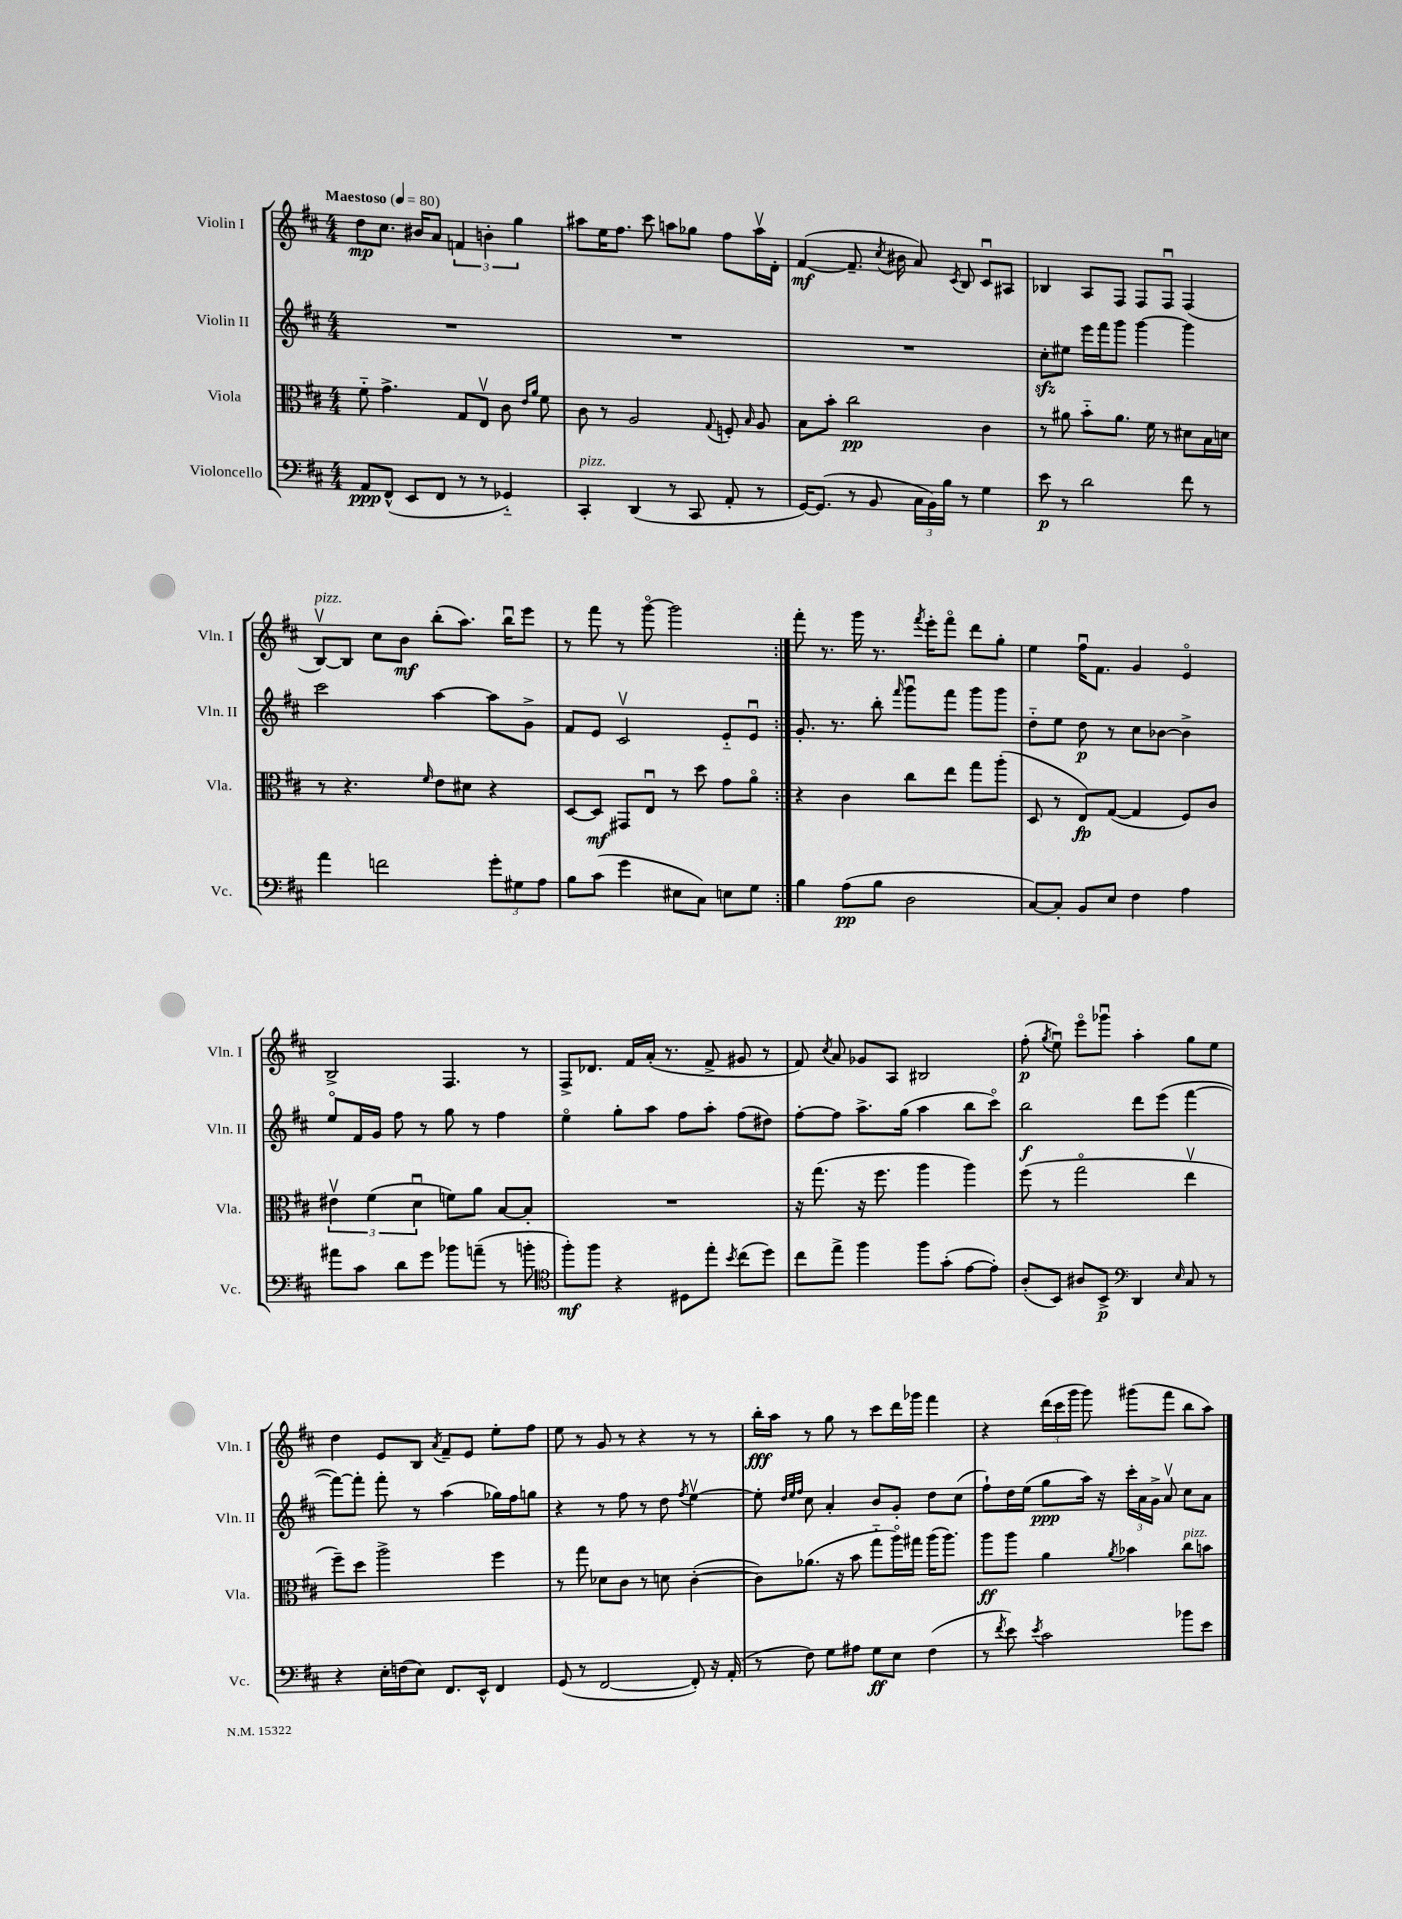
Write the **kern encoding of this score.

**kern	**kern	**kern	**kern
*staff4	*staff3	*staff2	*staff1
*clefF4	*clefC3	*clefG2	*clefG2
*k[f#c#]	*k[f#c#]	*k[f#c#]	*k[f#c#]
*M4/4	*M4/4	*M4/4	*M4/4
*MM80	*MM80	*MM80	*MM80
8AA	8f#'~	1r	8dd
(8FF#^^	4.g^	.	8.cc#
8EE	.	.	.
.	.	.	16b#
8FF#	.	.	8a
8r	8G	.	6f
8r	8Ev	.	.
.	.	.	6b'
4GG-'~)	8c#	.	.
.	.	.	6gg
.	16qqe	.	.
.	16qqa	.	.
.	8f#	.	.
=	=	=	=
4CC#'	8c#	1r	8aa#
.	8r	.	16ee
.	.	.	8.ff#
(4DD	2A	.	.
.	.	.	8ccc#
8r	.	.	8aa
8CC#	.	.	8gg-
.	8qqG	.	.
8AA'	8F'	.	8ff#
.	16qqB	.	.
8r	8A	.	16aav
.	.	.	16d'
=	=	=	=
[16GG)	8B	1r	([4f#
(8.GG]	.	.	.
.	8b'	.	.
8r	2cc#	.	8.f#~]
8BB	.	.	.
.	.	.	8qcc#
.	.	.	16b#
24C#	.	.	8a)
24BB)	.	.	.
24B	.	.	.
.	.	.	8qc#
8r	.	.	8B
4G	4c#	.	8c#u
.	.	.	8A#
=	=	=	=
8e	8r	8cc#'	4B-
8r	8a#	8ee#	.
2d	8b'~	16eee	8A
.	.	16fff#	.
.	8.a#	8ggg	8F#
.	.	[4ggg	8F#
.	16f#	.	.
.	8r	.	8F#u
8f#	8d#	4ggg]	(4F#
8r	16B	.	.
.	16d	.	.
=	=	=	=
4a	8r	2ccc#	[8Bv)
.	4.r	.	8B]
2f	.	.	8cc#
.	.	.	8b
.	16qqf#	.	.
.	8e	[4aa	(8bb'
.	8d#	.	8.aa)
12g'	4r	8aa]	.
.	.	.	16bbu
12G#	.	.	.
.	.	8g^	8eee
12A	.	.	.
=	=	=	=
8B	[8D	8f#	8r
(8c#	8D]	8e	8fff#
4g	8GG#	2c#v	8r
.	8Eu	.	[8gggo
8E#	8r	.	2ggg]
8C#)	8dd	.	.
8E	8g	8e'~	.
8G	8ao	8eu	.
=:|!	=:|!	=:|!	=:|!
4B	4r	8.g'	8fff#'
.	.	.	8.r
.	.	8.r	.
(8A	4c#	.	.
.	.	.	16ggg
8B	.	8bb'	8.r
.	.	16qqfff#	.
2D	8cc#	8gggu	.
.	.	.	8qfff#
.	.	.	16eee'
.	8ee	8fff#	8fff#o
.	8gg	8ggg	8ddd
.	(8aa'	8ggg	8gg'
=	=	=	=
[8C#)	8D	8dd'~	4ee
8C#']	8r	8ee	.
8BB	8E)	8dd	16ff#u
.	.	.	8.f#
8E	([8G	8r	.
4F#	4G]	8cc#	4g
.	.	[8b-	.
4A	8F#)	4b-^]	4eo
.	8c#	.	.
=	=	=	=
8a#	6e#v	8eeo	2B^
8c#	.	16f#	.
.	(6f#	.	.
.	.	16g	.
8d	.	8ff#	.
.	6du	.	.
8g	.	8r	.
8b-	8f)	8gg	4.F#
(8a~	8a	8r	.
8r	[8B	4ff#	.
8b'	8B']	.	8r
=	=	=	=
*clefC4	*	*	*
8ff#')	1r	4eeo	8F#^
8ff#	.	.	8.d-
4r	.	8gg'	.
.	.	.	16f#
.	.	8aa	(16a'
.	.	.	8.r
8D#	.	8ff#	.
8ee'	.	8aa'	8f#^
8qb	.	.	.
(8cc#	.	(8ff#	8g#
8dd)	.	8dd#)	8r
=	=	=	=
8cc#	16r	[8ff#'	8f#)
.	(8.gg	.	.
.	.	.	8qcc#
8ee^	.	8ff#]	8a
4ff#	16r	8.aa^	8g-
.	8.ff#	.	.
.	.	.	8A
.	.	(16gg	.
8ff#	4aa	4aa	2B#
(8g'	.	.	.
[8e	4aa)	8bb	.
8e'])	.	8ccc#o)	.
=	=	=	=
(8A'	(8ff#	2bb	(8ff#'
.	.	.	8qgg
8BB)	8r	.	8eeu)
8A#	2ggo	.	8eeeo
8BB^	.	.	8ggg-u
*clefF4	*	*	*
4DD	.	8ddd	4aa'
.	.	(8eee	.
16qqE	.	.	.
8C#	4eev	[4fff#	8gg
8r	.	.	8ee
=	=	=	=
4r	8ff#~)	8fff#_)	4dd
.	8dd	8fff#']	.
16E'	2aa^	8fff#'	8e
(16F	.	.	.
8E)	.	8r	8B
.	.	.	8qa
8.FF#	.	(4aa	8f#~
.	.	.	8e
16EE^^	.	.	.
4FF#	4ff#	16gg-)	8ee'
.	.	16ff#	.
.	.	8gg	8ff#
=	=	=	=
(8GG	8r	4r	8ee
8r	8gg	.	8r
[2FF#	8d-	8r	8g
.	8c#	8ff#	8r
.	8r	8r	4r
.	8d	8dd	.
.	.	8qff#	.
8FF#'])	([4c#'	[4eev	8r
16r	.	.	8r
(16AA'	.	.	.
=	=	=	=
8r	8c#])	8ee']	16bb'
.	.	.	16aa
.	.	32qqdd	.
.	.	32qqee	.
.	.	32qqff#	.
8F#)	(8.a-	8cc#	8r
8G	.	4a'	8gg
.	16r	.	.
8A#	8b	.	8r
8G	8gg'~	8b	8ccc#
8E	16aao)	8g'	16ddd
.	16gg#	.	16ggg-
(4F#	(16aa	8dd	4fff#
.	8.aa)	.	.
.	.	(8cc#	.
=	=	=	=
8r	8aa	8ff#`)	4r
8qf#	.	.	.
8e)	8aa	16dd	.
.	.	(16ee	.
8qe	.	.	.
2c#	4a	8gg	(24ddd
.	.	.	24ccc#
.	.	.	24ggg
.	.	16aa)	8ggg)
.	.	16r	.
.	8qa	.	.
.	4b-	24ccc#'	(8ggg#
.	.	24a	.
.	.	24g^	.
.	.	8av	8fff#
8b-	8cc#	8cc#	8bb
8e	8b	8a	8aa)
==	==	==	==
*-	*-	*-	*-
